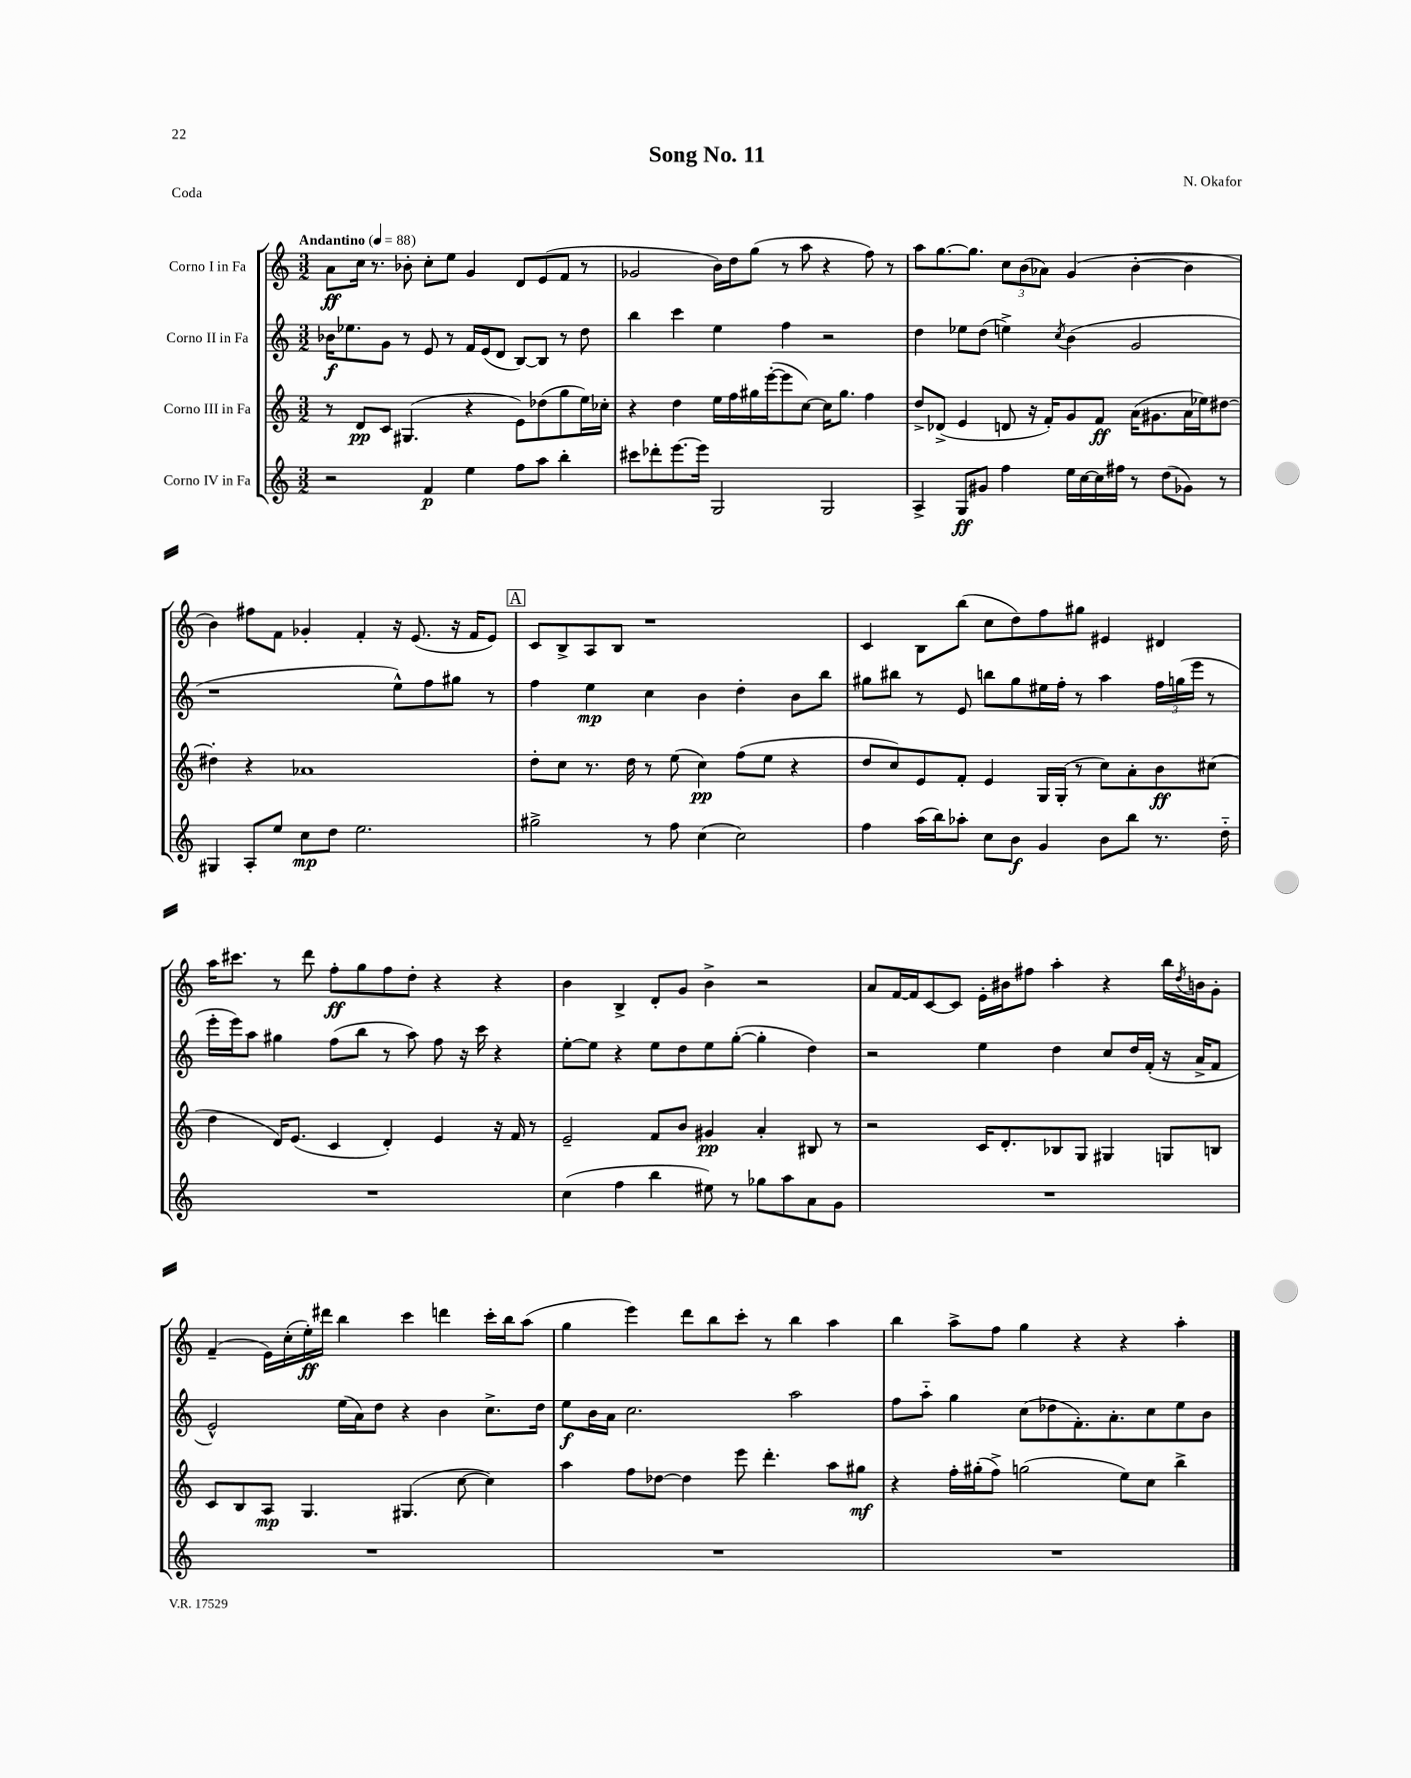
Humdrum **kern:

**kern	**kern	**kern	**kern
*staff4	*staff3	*staff2	*staff1
*clefG2	*clefG2	*clefG2	*clefG2
*k[]	*k[]	*k[]	*k[]
*M3/2	*M3/2	*M3/2	*M3/2
*MM88	*MM88	*MM88	*MM88
2r	8r	16b-	8a
.	.	8.ee-	.
.	8d	.	16cc
.	.	.	8.r
.	8c	8g	.
.	(4.G#	8r	8b-'
4f	.	8e	8cc'
.	.	8r	8ee
4ee	4r	16f	4g
.	.	(16e	.
.	.	8d	.
8ff	8e)	[8B)	8d
8aa	(8dd-	8B]	(8e
4bb'	8gg	8r	8f
.	16ee)	8dd	8r
.	16cc-'	.	.
=	=	=	=
8ccc#	4r	4bb	2g-
8ddd-'	.	.	.
[8.eee	4dd	4ccc	.
16eee]	.	.	.
2G	16ee	4ee	16b)
.	16ff	.	16dd
.	16gg#	.	(8gg
.	([16eee'	.	.
.	8eee]	4ff	8r
.	[8cc)	.	8aa
2G	16cc]	2r	4r
.	8.gg#	.	.
.	4ff	.	8ff)
.	.	.	8r
=	=	=	=
4A^	8dd^	4dd	8aa
.	(8d-^	.	[8.gg
8G	4e	8ee-	.
.	.	.	8.gg]
8g#	.	(8dd	.
4ff	8d	4ee^)	12cc
.	.	.	(12b
.	16r	.	.
.	.	.	12a-)
.	16f')	.	.
.	.	8qcc	.
16ee	8g	(4b	(4g
[16cc	.	.	.
16cc]	8f	.	.
16ff#	.	.	.
8r	(16a	2g	[4b'
.	8.g#	.	.
(8dd	.	.	.
8g-)	16a	.	4b]
.	16ee-)	.	.
8r	[8dd#	.	.
=	=	=	=
4G#	4dd#']	1r	4b)
8A'	4r	.	8ff#
8ee	.	.	8f
8cc	1a-	.	4g-'
8dd	.	.	.
2.ee	.	.	4f'
.	.	8ee^^)	16r
.	.	.	(8.e
.	.	8ff	.
.	.	8gg#	16r
.	.	.	16f
.	.	8r	8e)
=	=	=	=
2gg#^	8dd'	4ff	8c
.	8cc	.	8B^
.	8.r	4ee	8A
.	.	.	8B
.	16dd	.	.
8r	8r	4cc	1r
8ff	(8ee	.	.
(4cc	4cc)	4b	.
2cc)	(8ff	4dd'	.
.	8ee	.	.
.	4r	8b	.
.	.	8bb	.
=	=	=	=
4ff	8dd	8gg#	4c
.	8cc)	8bb#	.
(16aa	8e	8r	8B
16bb)	.	.	.
8aa-'	8f'	8e	(8bb
8cc	4e	8bb	8cc
8b	.	8gg#	8dd)
4g	16G	16ee#	8ff
.	(16G'	16ff'	.
.	8r	8r	8gg#
8b	8cc)	4aa	4e#
8bb	8a'	.	.
8.r	8b	24ff	4d#
.	.	(24gg	.
.	.	24eee	.
.	(8cc#	8r	.
16dd'~	.	.	.
=	=	=	=
1.r	4dd	16eee'	16aa
.	.	16eee)	8.ccc#
.	.	8aa	.
.	16d)	4gg#	8r
.	(8.e	.	.
.	.	.	8ddd
.	4c	(8ff	8ff'
.	.	8bb	8gg
.	4d')	8r	8ff
.	.	8aa)	8dd'
.	4e	8ff	4r
.	.	16r	.
.	.	16ccc	.
.	16r	4r	4r
.	16f	.	.
.	8r	.	.
=	=	=	=
(4cc	2e~	[8ee'	4b
.	.	8ee]	.
4ff	.	4r	4B^
4bb	8f	8ee	8d'
.	8b	8dd	8g
8ee#)	4g#	8ee	4b^
8r	.	([8gg'	.
8gg-	4a'	4gg']	2r
8aa	.	.	.
8a	8B#	4dd)	.
8g	8r	.	.
=	=	=	=
1.r	2r	2r	8a
.	.	.	[16f
.	.	.	16f]
.	.	.	[8c
.	.	.	8c]
.	16c	4ee	16e'
.	8.d'	.	16b#
.	.	.	8ff#
.	8B-	4dd	4aa'
.	8G	.	.
.	4G#	8cc	4r
.	.	16dd	.
.	.	(16f'	.
.	8G	16r	16bb
.	.	.	8qdd
.	.	16a^	16b
.	8B	8f	8g'
=	=	=	=
1.r	8c	2e^^)	(4f~
.	8B	.	.
.	8A	.	16e)
.	.	.	(16cc'
.	4.G	.	16ee')
.	.	.	16ddd#
.	.	(16ee	4bb
.	.	16a)	.
.	.	8dd	.
.	(4.G#	4r	4ccc
.	.	4b	4ddd
.	[8cc	.	.
.	4cc])	8.cc^	16ccc'
.	.	.	16bb
.	.	.	(8aa
.	.	16dd	.
=	=	=	=
1.r	4aa	8ee	4gg
.	.	16b	.
.	.	16a	.
.	8ff	2.cc	4eee)
.	[8dd-	.	.
.	4dd-]	.	8ddd
.	.	.	8bb
.	8eee	.	8ccc'
.	4.ddd'	.	8r
.	.	2aa	4bb
.	8aa	.	4aa
.	8gg#	.	.
=	=	=	=
1.r	4r	8ff	4bb
.	.	8aa'~	.
.	16ff'	4gg	8aa^
.	(16gg#'	.	.
.	8ff^)	.	8ff
.	(2gg	(8cc	4gg
.	.	8dd-	.
.	.	8.f')	4r
.	.	8.a'	.
.	8ee)	.	4r
.	8cc	8cc	.
.	4bb^	8ee	4aa'
.	.	8b	.
==	==	==	==
*-	*-	*-	*-
